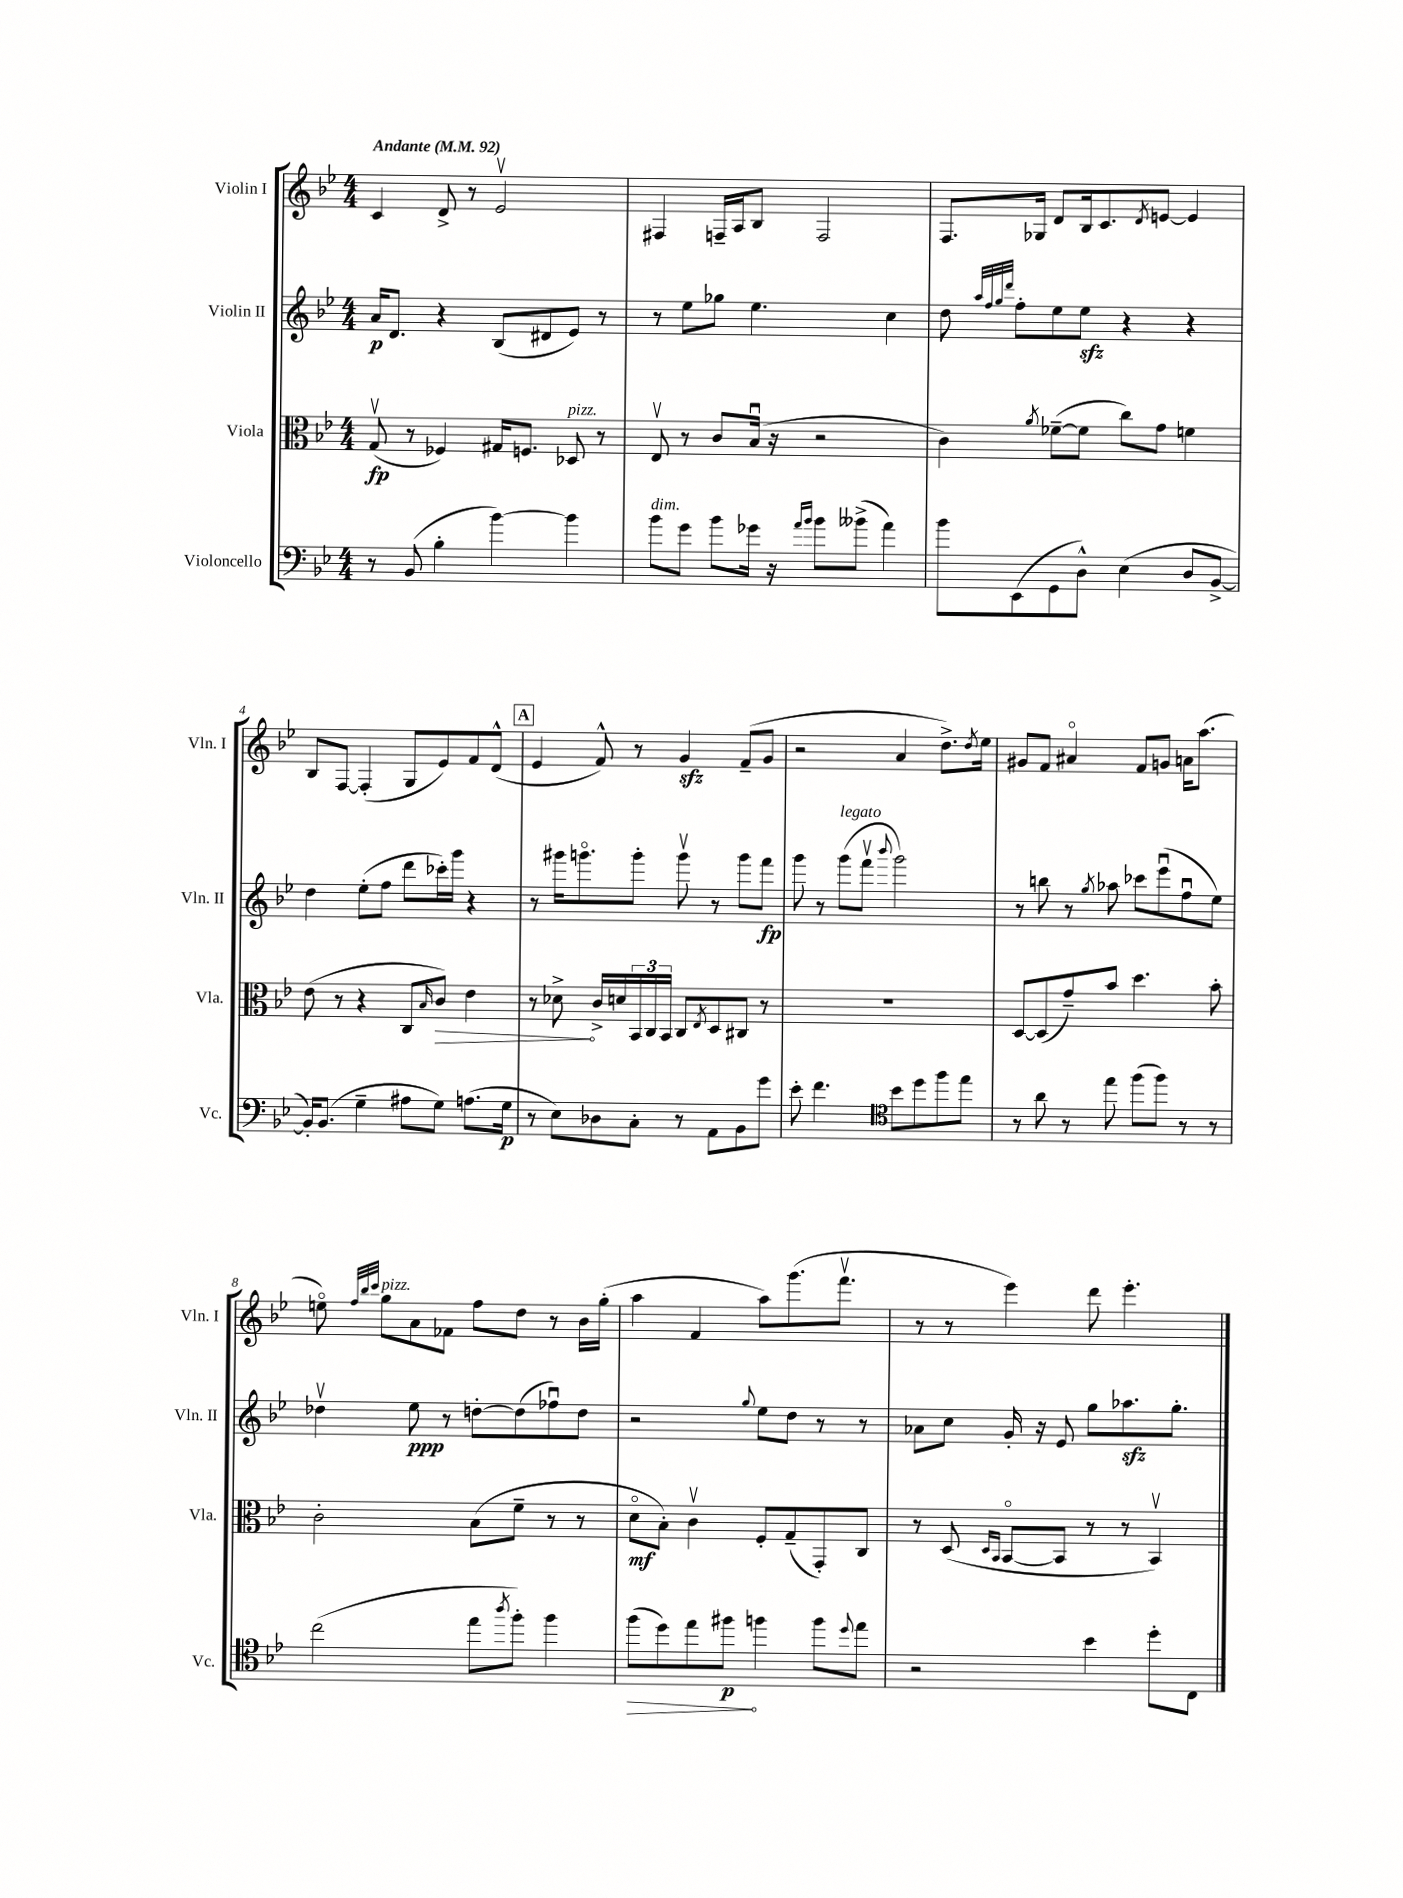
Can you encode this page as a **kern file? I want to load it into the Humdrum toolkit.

**kern	**kern	**kern	**kern
*staff4	*staff3	*staff2	*staff1
*clefF4	*clefC3	*clefG2	*clefG2
*k[b-e-]	*k[b-e-]	*k[b-e-]	*k[b-e-]
*M4/4	*M4/4	*M4/4	*M4/4
*MM92	*MM92	*MM92	*MM92
8r	(8Gv	16a	4c
.	.	8.d	.
(8BB-	8r	.	.
4B-'	4F-)	4r	8d^
.	.	.	8r
[4b-)	16G#	(8B-	2e-v
.	8.F	.	.
.	.	8d#	.
4b-]	8D-	8e-)	.
.	8r	8r	.
=	=	=	=
8b-	8E-v	8r	4F#
8g	8r	8ee-	.
8b-	8c	8gg-	16F~
.	.	.	16A
16g-	(16B-u	4.ee-	8B-
16r	16r	.	.
16qqa	.	.	.
16qqb-	.	.	.
8b-	2r	.	2F
(8b--^	.	.	.
4a)	.	4cc	.
=	=	=	=
8b-	4c)	8dd	8.F
.	.	32qqaa	.
.	.	32qqff	.
.	.	32qqgg	.
.	.	32qqddd	.
(8EE-	.	8ff'	.
.	.	.	16G-
.	8qa	.	.
8GG	([8f-~	8ee-	8d
8D^^)	8f-]	8ee-	16B-
.	.	.	8.c
(4E-	8cc)	4r	.
.	.	.	8qd
.	8g	.	[8e
8D	4f	4r	4e]
[8BB-^	.	.	.
=	=	=	=
16BB-'])	(8e-	4dd	8B-
(8.BB-	.	.	.
.	8r	.	[8F
4G~	4r	(8ee-'	(4F']
.	.	8ff	.
8A#	8C	8ddd	8G
.	16qqB-	.	.
8G)	8c)	16ccc-')	8e-)
.	.	16ggg	.
(8.A	4e-	4r	8f
.	.	.	(8d^^
16G	.	.	.
=	=	=	=
8r	8r	8r	4e-
8E-)	8d-^	16ggg#	.
.	.	8.gggo	.
8D-	16c^	.	8f^^)
.	16d	.	.
8C'	24BB-	8ggg'	8r
.	24C	.	.
.	24BB-	.	.
8r	8C	8gggv	4g
.	8qE-	.	.
8AA	8D	8r	.
8BB-	8C#	8ggg	(8f~
8g	8r	8fff	8g
=	=	=	=
8e-'	1r	8ggg	2r
4.f	.	8r	.
.	.	(8ggg	.
.	.	8fffv	.
*clefC4	*	*	*
.	.	8qqbbb-	.
8b-	.	2ggg)	4a
8dd	.	.	.
8ff	.	.	8.dd^)
8ee-	.	.	.
.	.	.	8qdd
.	.	.	16ee-
=	=	=	=
8r	[8D	8r	8g#
8a	(8D]	8bb	8f
8r	8g~)	8r	4a#o
.	.	8qgg	.
8ee-	8b-	8aa-	.
(8ff	4.dd	8ccc-	8f
8ff)	.	(8eee-u	8g
8r	.	8ffu	16a
.	.	.	(8.aa
8r	8b-'	8ee-)	.
=	=	=	=
(2cc	2c'	4dd-v	8eeo)
.	.	.	32qqff
.	.	.	32qqbb-
.	.	.	32qqccc
.	.	.	8gg
.	.	8ee-	8a
.	.	8r	8f-
8ee-	(8B-	[8dd'	8ff
8qaa	.	.	.
8ff')	8f~	(8dd]	8dd
4ff	8r	8ff-u)	8r
.	8r	8dd	16b-
.	.	.	(16gg'
=	=	=	=
(8ff	8do	2r	4aa
8dd)	8B-')	.	.
8ee-	4cv	.	4f
8ff#	.	.	.
.	.	8qqgg	.
4ff	8F'	8ee-	8aa)
.	(8G~	8dd	(8.ggg
8ff	8GG')	8r	.
.	.	.	8.fffv
8qqdd	.	.	.
8ee-	8C	8r	.
=	=	=	=
2r	8r	8a-	8r
.	(8D	8cc	8r
.	16qqD	.	.
.	16qqBB-	.	.
.	[8BB-o	16g'	4eee-)
.	.	16r	.
.	8BB-]	8e-	.
4b-	8r	8gg	8ddd
.	8r	8.aa-	4.eee-'
8dd'	4BB-v)	.	.
.	.	8.gg'	.
8C	.	.	.
==	==	==	==
*-	*-	*-	*-
